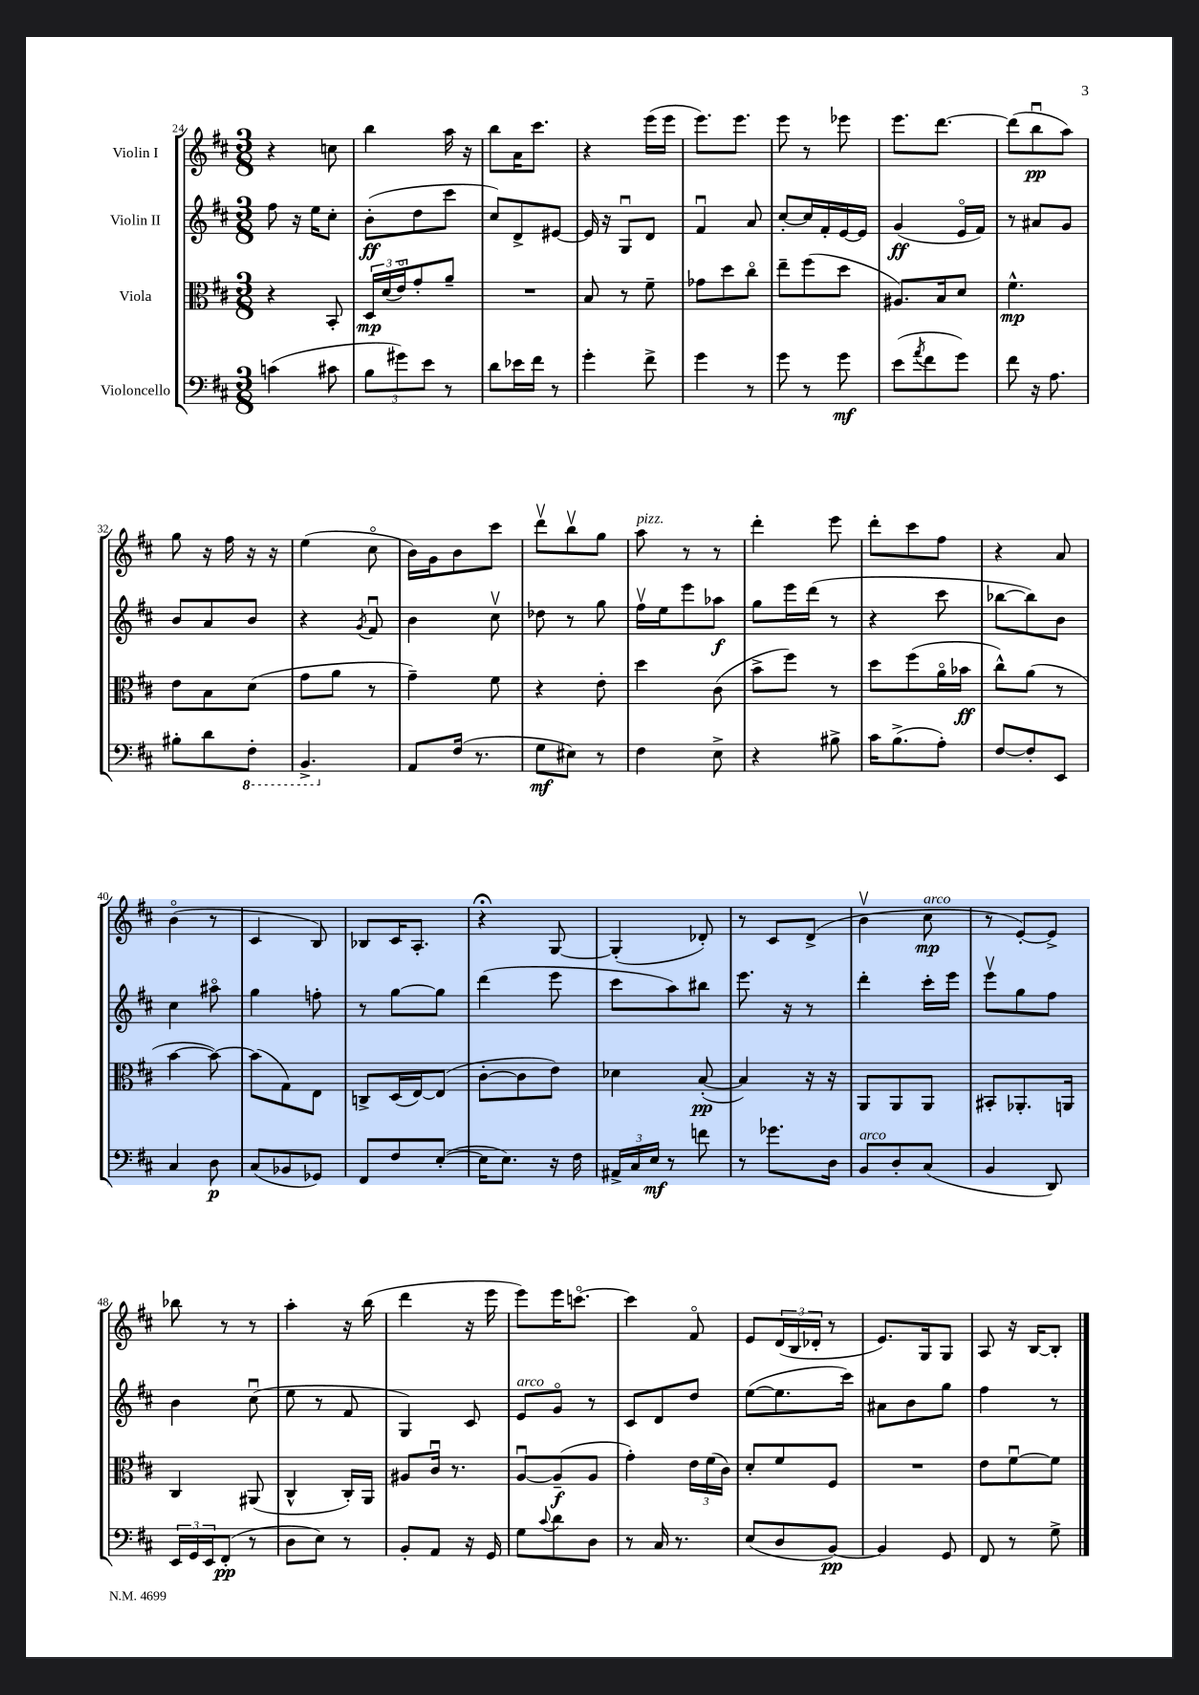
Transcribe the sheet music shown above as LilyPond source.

<<
\new StaffGroup <<
\new Staff = "s0" \with { instrumentName = "Violin I" } {
    \clef treble \key d \major \numericTimeSignature \time 3/8
    r4 c''8 |
    b''4 a''16 r16 |
    b''8 a'16 cis'''8. |
    r4 e'''16( e'''16 |
    e'''8.) e'''8. |
    e'''8 r8 ees'''8 |
    e'''8. d'''8.~ |
    d'''8( b''8\downbow\pp a''8) |
    g''8 r16 fis''16 r16 r16 |
    e''4( cis''8\flageolet |
    b'16) g'16 b'8 cis'''8 |
    d'''8\upbow b''8\upbow g''8 |
    a''8^\markup { \italic "pizz." } r8 r8 |
    d'''4-. e'''8 |
    d'''8-. cis'''8 fis''8 |
    r4 a'8 |
    b'4\flageolet( r8 |
    cis'4 b8) |
    bes8 cis'16 a8.-. |
    r4\fermata g8~ |
    g4-.( des'8-.) |
    r8 cis'8 d'8->( |
    b'4\upbow cis''8\mp^\markup { \italic "arco" } |
    r8 e'8~-.) e'8-> |
    bes''8 r8 r8 |
    a''4-. r16 b''16( |
    d'''4 r16 e'''16 |
    e'''8) e'''16 c'''8.~\flageolet |
    c'''4 fis'8\flageolet |
    e'8 \tuplet 3/2 { d'16( b16 des'16-. } r8 |
    e'8.) g16 g8 |
    a8 r16 b16~ b8-. \bar "|." |
}
\new Staff = "s1" \with { instrumentName = "Violin II" } {
    \clef treble \key d \major \numericTimeSignature \time 3/8
    fis''8 r16 e''16 cis''8-. |
    b'8-.\ff( d''8 cis'''8 |
    cis''8) d'8-> eis'8~ |
    eis'16 r16 g8\downbow d'8 |
    fis'4\downbow a'8 |
    cis''8~-. cis''16 fis'16-. e'16~ e'16 |
    g'4\ff( e'16\flageolet fis'16) |
    r8 ais'8 g'8 |
    b'8 a'8 b'8 |
    r4 \acciaccatura { g'8 } fis'8\downbow |
    b'4 cis''8\upbow |
    des''8 r8 g''8 |
    fis''16\upbow e''16 e'''8 aes''8\f |
    g''8 e'''16 d'''16( r8 |
    r4 cis'''8 |
    bes''8~ bes''8) b'8 |
    cis''4 ais''8\flageolet |
    g''4 f''8-. |
    r8 g''8~ g''8 |
    d'''4( e'''8 |
    cis'''8 a''8) bis''8 |
    e'''8. r16 r8 |
    d'''4-. cis'''16-. e'''16 |
    e'''8\upbow g''8 fis''8 |
    b'4 cis''8\downbow( |
    e''8 r8 fis'8 |
    g4) cis'8 |
    e'8^\markup { \italic "arco" } g'8\flageolet r8 |
    cis'8 d'8 d''8 |
    e''8~( e''8. cis'''16) |
    ais'8 b'8 g''8 |
    fis''4 r8 \bar "|." |
}
\new Staff = "s2" \with { instrumentName = "Viola" } {
    \clef alto \key d \major \numericTimeSignature \time 3/8
    r4 b,8-. |
    \tuplet 3/2 { d16\mp d'16( e'16\flageolet) } g'8-. a'8-- |
    R4. |
    b8 r8 fis'8-- |
    ges'8 d''8 cis''8\flageolet |
    e''8-- fis''8( d''8 |
    ais8.) b16 d'8 |
    fis'4.-^\mp |
    e'8 b8 d'8( |
    g'8 a'8 r8 |
    g'4--) fis'8 |
    r4 e'8-. |
    d''4 cis'8( |
    b'8-> fis''8) r8 |
    d''8 fis''8( a'16\flageolet bes'16\ff |
    cis''8-^) a'8( r8 |
    b'4~ b'8~) |
    b'8( g8) e8 |
    c8-> d16( e16~) e8( |
    cis'8~-. cis'8 e'8) |
    des'4 b8~-.\pp( |
    b4) r16 r16 |
    a,8 a,8 a,8 |
    bis,8-. aes,8.-. a,16 |
    cis4 ais,8( |
    cis4-^ cis16-.) a,16 |
    ais8 cis'16\downbow r8. |
    a8~\downbow a8--\f( a8 |
    g'4-.) \tuplet 3/2 { e'16 fis'16( cis'16) } |
    d'8-. fis'8 fis8 |
    R4. |
    e'8 fis'8~\downbow fis'8 \bar "|." |
}
\new Staff = "s3" \with { instrumentName = "Violoncello" } {
    \clef bass \key d \major \numericTimeSignature \time 3/8
    c'4( cis'8 |
    \tuplet 3/2 { b8 gis'8) e'8 } r8 |
    d'8 ees'16 fis'16 r8 |
    g'4-. fis'8-> |
    g'4 r8 |
    g'8 r8 g'8\mf |
    e'8( \acciaccatura { a'8 } fis'8 g'8) |
    fis'8 r16 a8. |
    bis8-. d'8 \ottava #-1 fis,8-. |
    b,,4.-> \ottava #0 |
    a,8 fis16( r8. |
    g8\mf eis8) r8 |
    fis4 e8-> |
    r4 bis8-> |
    cis'16 b8.->( a8-.) |
    fis8~ fis8-. e,8 |
    cis4 d8\p |
    cis8( bes,8 ges,8) |
    fis,8 fis8 e8~-.( |
    e16 e8.) r16 fis16 |
    \tuplet 3/2 { ais,16-> cis16 e16\mf } r8 f'8 |
    r8 ges'8. d16 |
    b,8^\markup { \italic "arco" } d8-. cis8( |
    b,4 d,8) |
    \tuplet 3/2 { e,16 g,16 e,16 } fis,8-.\pp( r8 |
    d8 e8) r8 |
    b,8-. a,8 r16 g,16 |
    g8 \appoggiatura { cis'8 } d'8 d8 |
    r8 cis16 r8. |
    e8( d8 b,8~\pp) |
    b,4 g,8 |
    fis,8 r8 g8-> \bar "|." |
}
>>
>>
\layout { \context { \Score currentBarNumber = #24 } }
